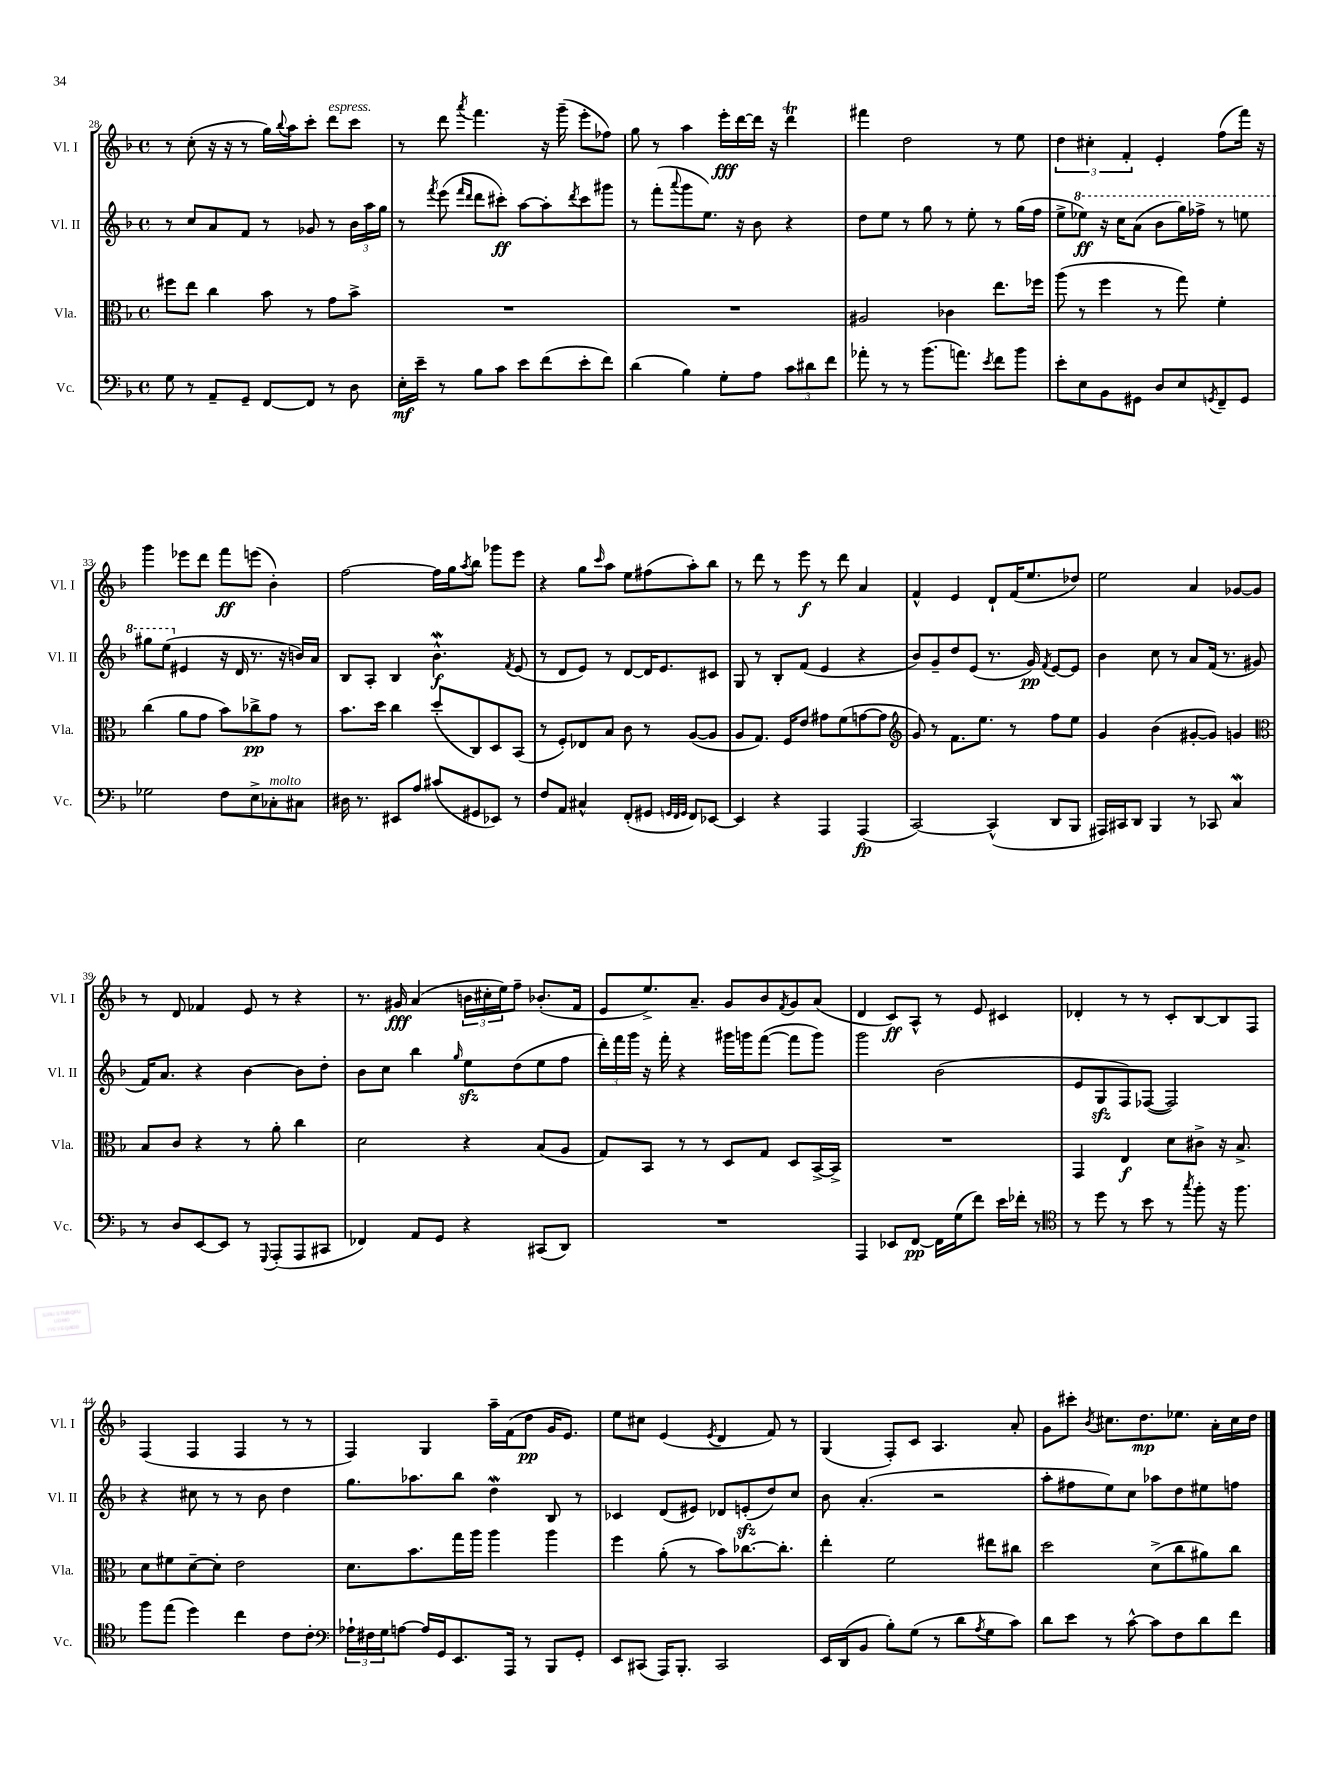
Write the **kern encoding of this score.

**kern	**dynam	**kern	**dynam	**kern	**dynam	**kern	**dynam
*part4	*part4	*part3	*part3	*part2	*part2	*part1	*part1
*staff4	*staff4	*staff3	*staff3	*staff2	*staff2	*staff1	*staff1
*I"Vc.	*	*I"Vla.	*	*I"Vl. II	*	*I"Vl. I	*
*I'Vc.	*	*I'Vla.	*	*I'Vl. II	*	*I'Vl. I	*
*clefF4	*	*clefC3	*	*clefG2	*	*clefG2	*
*k[b-]	*	*k[b-]	*	*k[b-]	*	*k[b-]	*
*M4/4	*	*M4/4	*	*M4/4	*	*M4/4	*
*met(c)	*	*met(c)	*	*met(c)	*	*met(c)	*
=28	=28	=28	=28	=28	=28	=28	=28
8G\	.	8ff#X\L	.	8r	.	8r	.
8r	.	8ee\J	.	8cc/L	.	(8cc'\	.
8AA~/L	.	4cc\	.	8a/	.	16r	.
.	.	.	.	.	.	16r	.
8GG~/J	.	.	.	8f/J	.	8r	.
[8FF/L	.	8b-\	.	8r	.	16gg\LL)	.
.	.	.	.	.	.	8qqbb-/	.
.	.	.	.	.	.	16aa\J	.
8FF/J]	.	8r	.	8g-X/	.	8ccc'\J	.
!	!	!	!	!	!	!LO:TX:a:i:t=espress.	!
8r	.	8g\L	.	8r	.	8ddd\L	.
8D\	.	8b-^\J	.	24b-\LL	.	8ccc\J	.
.	.	.	.	24aa\	.	.	.
.	.	.	.	24gg\JJ	.	.	.
=29	=29	=29	=29	=29	=29	=29	=29
16E'\LL	mf	1r	.	8r	.	8r	.
16e~\JJ	.	.	.	.	.	.	.
.	.	.	.	8qfff/	.	.	.
8r	.	.	.	(8eee\	.	8ddd\	.
.	.	.	.	16qqfff/LL	.	.	.
.	.	.	.	16qqddd/JJ	.	8qaaa/	.
8B-\L	.	.	.	8ddd\L	.	4.fff\	.
8c\J	.	.	.	8ccc#X'\J)	ff	.	.
8e\L	.	.	.	[8aa\L	.	.	.
(8f\	.	.	.	8aa'\]	.	16r	.
.	.	.	.	.	.	(16ggg~\	.
.	.	.	.	8qddd/	.	.	.
8e'\	.	.	.	8ccc#\	.	8eee'\L	.
8f\J)	.	.	.	8ggg#X\J	.	8ff-X\J)	.
=30	=30	=30	=30	=30	=30	=30	=30
(4d\	.	1r	.	8r	.	8gg\	.
.	.	.	.	(8fff'\L	.	8r	.
.	.	.	.	8qqaaa/	.	.	.
4B-\)	.	.	.	8ggg\	.	4aa\	.
.	.	.	.	8.ee\J)	.	.	.
8G'\L	.	.	.	.	.	16eee'\LL	fff
.	.	.	.	16r	.	[16ddd\	.
8A\J	.	.	.	8b-\	.	16ddd\JJ]	.
.	.	.	.	.	.	16r	.
12c\L	.	.	.	4r	.	4dddT\	.
12d#X\	.	.	.	.	.	.	.
12f\J	.	.	.	.	.	.	.
=31	=31	=31	=31	=31	=31	=31	=31
8a-X'\	.	2A#X/	.	8dd\L	.	4fff#X\	.
8r	.	.	.	8ee\J	.	.	.
8r	.	.	.	8r	.	2dd\	.
(8.b-\L	.	.	.	8gg\	.	.	.
.	.	4c-X\	.	8r	.	.	.
8.an\J)	.	.	.	.	.	.	.
.	.	.	.	8ee'\	.	.	.
8qe/	.	.	.	.	.	.	.
8f\L	.	8.ee\L	.	8r	.	8r	.
8b-\J	.	.	.	(16gg\LL	.	8ee\	.
.	.	16ff-X\Jk	.	16ff\JJ	.	.	.
=32	=32	=32	=32	=32	=32	=32	=32
8e'\L	.	(8aa\	.	8ee^\L	.	6dd\	.
*	*	*	*	*8va	*	*	*
8E\	.	8r	.	8eee-X\J)	ff	.	.
.	.	.	.	.	.	6cc#X'\	.
8BB-\	.	4ff\	.	16r	.	.	.
.	.	.	.	16ccc\KL	.	.	.
.	.	.	.	.	.	6f'/	.
8GG#X\J	.	.	.	(8aa\J	.	.	.
8D/L	.	8r	.	8bb-\L	.	4e'/	.
8E/	.	8gg\)	.	16ggg\L)	.	.	.
.	.	.	.	16fff-X^\JJ	.	.	.
8qGGn/	.	.	.	.	.	.	.
8FF~/	.	4f'\	.	8r	.	(8ff\L	.
8GG/J	.	.	.	8eeen\	.	16fff\Jk)	.
.	.	.	.	.	.	16r	.
!!LO:LB:g=z
=33	=33	=33	=33	=33	=33	=33	=33
2G-X\	.	(4cc\	.	8ggg#X\L	.	4ggg\	.
.	.	.	.	(8eee\J	.	.	.
*	*	*	*	*X8va	*	*	*
.	.	8a\L	.	4e#X/	.	8eee-X\L	.
.	.	8g\J	.	.	.	8ddd\J	.
8F\L	.	8b-\L)	.	16r	.	8fff\L	ff
.	.	.	.	16d/	.	.	.
8E^\	.	8cc-X^\	pp	8.r	.	(8eeen\J	.
!LO:TX:a:i:t=molto	!	!	!	!	!	!	!
8C-X'\	.	8g\J	.	.	.	4b-'\)	.
.	.	.	.	16r	.	.	.
8C#X\J	.	8r	.	16bn/LL)	.	.	.
.	.	.	.	16a/JJ	.	.	.
=34	=34	=34	=34	=34	=34	=34	=34
16D#X\	.	8.b-\L	.	8B-/L	.	[2ff\	.
8.r	.	.	.	.	.	.	.
.	.	.	.	8A'/J	.	.	.
.	.	16dd\Jk	.	.	.	.	.
8EE#X/L	.	4cc\	.	4B-/	.	.	.
8A/J	.	.	.	.	.	.	.
(8c#X/L	.	(8dd'/L	.	4.b-w^^\	f	16ff\LL]	.
.	.	.	.	.	.	16gg\J	.
.	.	.	.	.	.	8qaa/	.
8GG#X/	.	8C/)	.	.	.	8bb-\J	.
8EE-X/J)	.	8D/	.	.	.	8ggg-X\L	.
.	.	.	.	8qf/	.	.	.
8r	.	(8BB-/J	.	(8e/	.	8eee\J	.
=35	=35	=35	=35	=35	=35	=35	=35
8F/L	.	8r	.	8r	.	4r	.
8AA/J	.	8F'/L)	.	8d/L	.	.	.
4C#X^^/	.	8E-X/	.	8e/J)	.	8gg\L	.
.	.	.	.	.	.	16qqccc/	.
.	.	8B-/J	.	8r	.	8aa\J	.
(8FF'/L	.	8c\	.	[8d/L	.	8ee\L	.
8GG#X/J	.	8r	.	16d/K]	.	(8ff#X\	.
.	.	.	.	8.e/	.	.	.
32qqGGn/LLL	.	.	.	.	.	.	.
32qqFF/	.	.	.	.	.	.	.
32qqGG/JJJ	.	.	.	.	.	.	.
8FF/L)	.	([8A/L	.	.	.	8aa'\)	.
[8EE-X/J	.	8A/J]	.	8c#X/J	.	8bb-\J	.
=36	=36	=36	=36	=36	=36	=36	=36
4EE-/]	.	8A/L	.	8G/	.	8r	.
.	.	8.G/J)	.	8r	.	8ddd\	.
4r	.	.	.	8B-'/L	.	8r	.
.	.	16F/KL	.	.	.	.	.
.	.	8e/J	.	(8f/J	.	8eee\	f
4AAA/	.	8g#X\L	.	4e/	.	8r	.
.	.	(8f\	.	.	.	8ddd\	.
(4AAA/	fp	[8gn\	.	4r	.	4a/	.
.	.	8g\J]	.	.	.	.	.
=37	=37	=37	=37	=37	=37	=37	=37
*	*	*clefG2	*	*	*	*	*
[2CC/)	.	8g/)	.	8b-/L)	.	4f^^/	.
.	.	8r	.	8g~/	.	.	.
.	.	8.f\L	.	8dd/	.	4e/	.
.	.	.	.	(8e/J	.	.	.
.	.	8.ee\J	.	.	.	.	.
(4CC^^/]	.	.	.	8.r	.	8d`/L	.
.	.	8r	.	.	.	(16f/K	.
.	.	.	.	16g/)	pp	8.ee/	.
.	.	.	.	8qf/	.	.	.
8DD/L	.	8ff\L	.	[8e/L	.	.	.
8BBB-/J	.	8ee\J	.	8e/J]	.	8dd-X/J)	.
=38	=38	=38	=38	=38	=38	=38	=38
16AAA#X/LL)	.	4g/	.	4b-\	.	2ee\	.
16CC#X/J	.	.	.	.	.	.	.
8DD/J	.	.	.	.	.	.	.
4BBB-/	.	(4b-\	.	8cc\	.	.	.
.	.	.	.	8r	.	.	.
8r	.	[8g#X'/L	.	8a/L	.	4a/	.
8CC-X/	.	8g#/J])	.	(16f/Jk	.	.	.
.	.	.	.	8.r	.	.	.
4CW/	.	4gn/	.	.	.	[8g-X/L	.
.	.	.	.	8g#X/	.	8g-/J]	.
!!LO:LB:g=z
=39	=39	=39	=39	=39	=39	=39	=39
*	*	*clefC3	*	*	*	*	*
8r	.	8B-/L	.	16f/KL)	.	8r	.
.	.	.	.	8.a/J	.	.	.
8D/L	.	8c/J	.	.	.	8d/	.
[8EE/	.	4r	.	4r	.	4f-X/	.
8EE/J]	.	.	.	.	.	.	.
8r	.	8r	.	[4b-\	.	8e/	.
8qqGGG/	.	.	.	.	.	.	.
(8AAA'/L	.	8a'\	.	.	.	8r	.
8AAA/	.	4cc\	.	8b-\L]	.	4r	.
8CC#X/J	.	.	.	8dd'\J	.	.	.
=40	=40	=40	=40	=40	=40	=40	=40
4FF-X/)	.	2d\	.	8b-\L	.	8.r	.
.	.	.	.	8cc\J	.	.	.
.	.	.	.	.	.	16g#X/	fff
8AA/L	.	.	.	4bb-\	.	(4a/	.
8GG/J	.	.	.	.	.	.	.
.	.	.	.	16qqgg/	.	.	.
4r	.	4r	.	8eezz\L	.	24bn\LL	.
.	.	.	.	.	.	24cc#X'\	.
.	.	.	.	.	.	24ee\J)	.
.	.	.	.	(8dd\	.	8ff~\J	.
(8CC#X/L	.	(8B-/L	.	8ee\	.	(8.b-X'/L	.
8DD/J)	.	8A/J	.	8ff\J	.	.	.
.	.	.	.	.	.	16f/Jk	.
=41	=41	=41	=41	=41	=41	=41	=41
1r	.	8G/L)	.	24ddd'\LL)	.	8e/L	.
.	.	.	.	24fff\	.	.	.
.	.	.	.	24ggg\JJ	.	.	.
.	.	8BB-/J	.	16r	.	8.ee^/)	.
.	.	.	.	16fff'\	.	.	.
.	.	8r	.	4r	.	.	.
.	.	.	.	.	.	8.a~/J	.
.	.	8r	.	.	.	.	.
.	.	8D/L	.	16ggg#X\LL	.	8g/L	.
.	.	.	.	16gggn\J	.	.	.
.	.	8G/J	.	([8fff\J	.	8b-/	.
.	.	.	.	.	.	8qf/	.
.	.	8D/L	.	8fff\L]	.	8g/	.
.	.	[16BB-^/L	.	8ggg\J)	.	(8a/J	.
.	.	16BB-^/JJ]	.	.	.	.	.
=42	=42	=42	=42	=42	=42	=42	=42
4AAA/	.	1r	.	2ggg\	.	4d/	.
8EE-X/L	.	.	.	.	.	8c/L)	ff
[8FF/J	pp	.	.	.	.	8A^^/J	.
16FF\LL]	.	.	.	(2b-\	.	8r	.
(16G\J	.	.	.	.	.	.	.
8f\J)	.	.	.	.	.	8e/	.
16e\LL	.	.	.	.	.	4c#X/	.
16f-X'\JJ	.	.	.	.	.	.	.
8r	.	.	.	.	.	.	.
=43	=43	=43	=43	=43	=43	=43	=43
*clefC4	*	*	*	*	*	*	*
8r	.	4GG/	.	8e/L	.	4d-X'/	.
8dd\	.	.	.	8Gzz/	.	.	.
8r	.	4E/	f	8F/)	.	8r	.
8b-\	.	.	.	([8F-X/J	.	8r	.
8r	.	8d\L	.	2F-/])	.	8c'/L	.
8qgg/	.	.	.	.	.	.	.
8ff'\	.	8c#X^\J	.	.	.	[8B-/	.
16r	.	16r	.	.	.	8B-/]	.
8.ff\	.	8.B-^/	.	.	.	.	.
.	.	.	.	.	.	8F/J	.
!!LO:LB:g=z
=44	=44	=44	=44	=44	=44	=44	=44
8ff\L	.	8d\L	.	4r	.	(4F/	.
(8ee\J	.	8f#X\	.	.	.	.	.
4dd\)	.	[8d~\	.	8cc#X\	.	4F/	.
.	.	8d'\J]	.	8r	.	.	.
4cc\	.	2e\	.	8r	.	4F/	.
.	.	.	.	8b-\	.	.	.
8c\L	.	.	.	4dd\	.	8r	.
8c'\J	.	.	.	.	.	8r	.
=45	=45	=45	=45	=45	=45	=45	=45
*clefF4	*	*	*	*	*	*	*
24A-X`\LL	.	8.d\L	.	8.gg\L	.	4F/)	.
24F#X\	.	.	.	.	.	.	.
24G\J	.	.	.	.	.	.	.
[8An\J	.	.	.	.	.	.	.
.	.	8.b-\	.	8.aa-X\	.	.	.
16A/LL]	.	.	.	.	.	4G/	.
16GG/J	.	.	.	.	.	.	.
8.EE/	.	16gg\L	.	8bb-\J	.	.	.
.	.	16aa\JJ	.	.	.	.	.
.	.	4aa\	.	4ddW\	.	16aa~\LL	.
16AAA/Jk	.	.	.	.	.	(16f\J	.
8r	.	.	.	.	.	8dd\J	pp
8BBB-/L	.	4aa\	.	8B-/	.	16g/KL	.
.	.	.	.	.	.	8.e/J)	.
8GG'/J	.	.	.	8r	.	.	.
=46	=46	=46	=46	=46	=46	=46	=46
8EE/L	.	4ff\	.	4c-X/	.	8ee\L	.
(8CC#X/J	.	.	.	.	.	8cc#X\J	.
16AAA/KL)	.	(8a'\	.	(8d/L	.	(4e/	.
8.BBB-'/J	.	.	.	.	.	.	.
.	.	8r	.	8e#X/J)	.	.	.
.	.	.	.	.	.	8qe/	.
2CC#/	.	8b-\L)	.	8d-X/L	.	4d/	.
.	.	[8.cc-X\	.	(8enzz'/	.	.	.
.	.	.	.	8dd/)	.	8f/)	.
.	.	8.cc-'\J]	.	.	.	.	.
.	.	.	.	8cc/J	.	8r	.
=47	=47	=47	=47	=47	=47	=47	=47
16EE/LL	.	4ee'\	.	8b-\	.	(4G/	.
(16DD/J	.	.	.	.	.	.	.
8BB-/J	.	.	.	(4.a'/	.	.	.
8B-'\L)	.	2f\	.	.	.	8F'/L)	.
(8G\J	.	.	.	.	.	8c/J	.
8r	.	.	.	2r	.	4.A/	.
8d\L	.	.	.	.	.	.	.
8qA/	.	.	.	.	.	.	.
8G\	.	8ee#X\L	.	.	.	.	.
8c\J)	.	8cc#X\J	.	.	.	8a'/	.
=48	=48	=48	=48	=48	=48	=48	=48
8d\L	.	2dd\	.	8aa'\L	.	8g\L	.
8e\J	.	.	.	8ff#X\	.	8ccc#X'\J	.
.	.	.	.	.	.	8qb-/	.
8r	.	.	.	8ee\)	.	8.cc#X\L	.
[8c^^\	.	.	.	8cc\J	.	.	.
.	.	.	.	.	.	8.dd\	mp
8c\L]	.	(8d^\L	.	8aa-X\L	.	.	.
8F\	.	8cc\	.	8dd\	.	8.ee-X\J	.
8d\	.	8a#X\)	.	8ee#X\	.	.	.
.	.	.	.	.	.	16a'\LL	.
8f\J	.	8cc\J	.	8ffn\J	.	16cc#\	.
.	.	.	.	.	.	16dd\JJ	.
==	==	==	==	==	==	==	==
*-	*-	*-	*-	*-	*-	*-	*-
